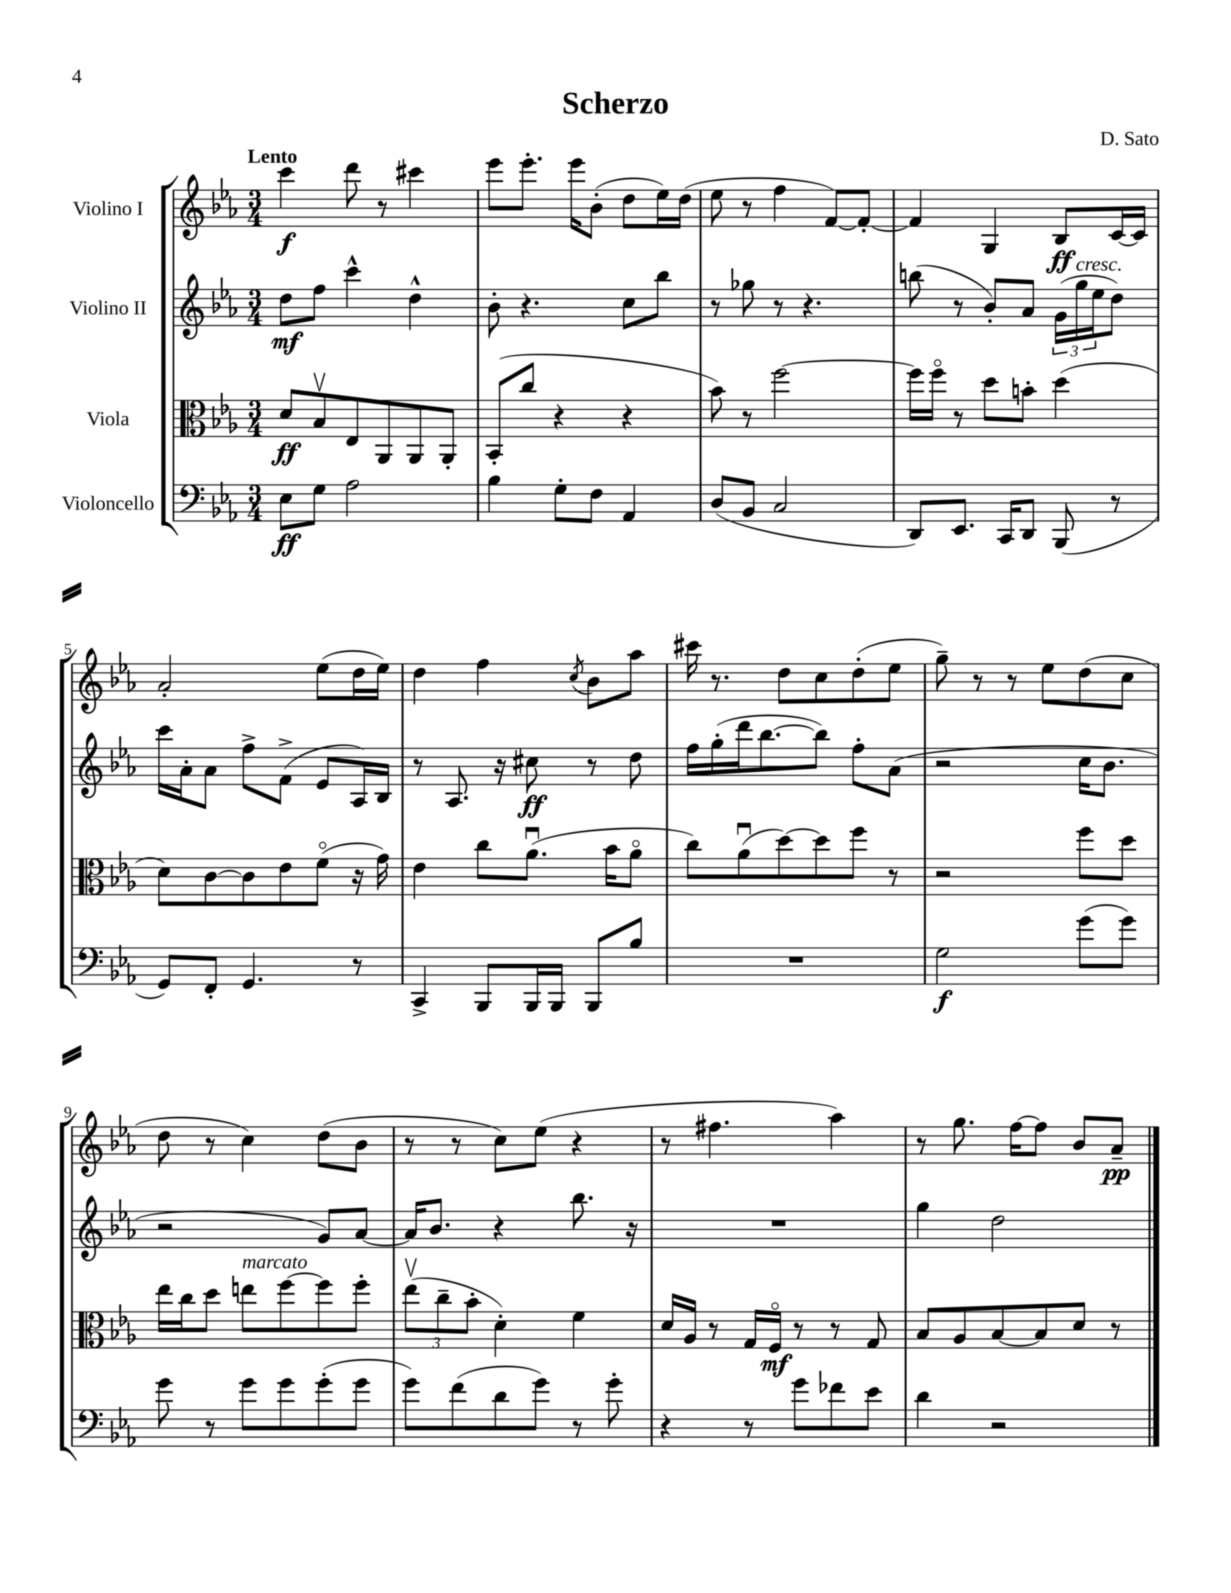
\header { title = "Scherzo" composer = "D. Sato" }
<<
\new StaffGroup <<
\new Staff = "s0" \with { instrumentName = "Violino I" } {
    \clef treble \key ees \major \numericTimeSignature \time 3/4 \tempo "Lento"
    c'''4\f d'''8 r8 cis'''4 |
    ees'''8 ees'''8.-. ees'''16 bes'8-.( d''8 ees''16) d''16( |
    ees''8 r8 f''4 f'8~) f'8~-. |
    f'4 g4 bes8\ff c'16~ c'16 |
    aes'2-. ees''8( d''16 ees''16) |
    d''4 f''4 \acciaccatura { c''8 } bes'8 aes''8 |
    cis'''16 r8. d''8 c''8 d''8-.( ees''8 |
    g''8--) r8 r8 ees''8 d''8( c''8 |
    d''8 r8 c''4) d''8( bes'8 |
    r8 r8 c''8) ees''8( r4 |
    r8 fis''4. aes''4) |
    r8 g''8. f''16~ f''8 bes'8 aes'8--\pp \bar "|." |
}
\new Staff = "s1" \with { instrumentName = "Violino II" } {
    \clef treble \key ees \major \numericTimeSignature \time 3/4
    d''8\mf f''8 c'''4-^ d''4-^ |
    bes'8-. r4. c''8 bes''8 |
    r8 ges''8 r8 r4. |
    b''8( r8 bes'8-.) aes'8 \tuplet 3/2 { g'16( g''16^\markup { \italic "cresc." } ees''16 } d''8) |
    c'''16 aes'16-. aes'8 f''8-> f'8->( ees'8 aes16) bes16 |
    r8 aes8. r16 cis''8\ff r8 d''8 |
    f''16 g''16-.( d'''16 bes''8.~ bes''8) f''8-. aes'8( |
    r2 c''16 bes'8. |
    r2 g'8) aes'8~ |
    aes'16 bes'8. r4 bes''8. r16 |
    R2. |
    g''4 d''2 \bar "|." |
}
\new Staff = "s2" \with { instrumentName = "Viola" } {
    \clef alto \key ees \major \numericTimeSignature \time 3/4
    d'8\ff bes8\upbow ees8 aes,8 aes,8 aes,8-. |
    bes,8-.( c''8 r4 r4 |
    bes'8) r8 f''2~ |
    f''16 f''16\flageolet r8 d''8 b'8-. d''4( |
    d'8) c'8~ c'8 ees'8 f'8\flageolet( r16 g'16) |
    ees'4 c''8 aes'8.\downbow( bes'16 aes'8\flageolet |
    c''8) aes'8\downbow( d''8~) d''8 f''8 r8 |
    r2 f''8 d''8 |
    ees''16 c''16 d''8 e''8^\markup { \italic "marcato" } f''8~ f''8 f''8-. |
    \tuplet 3/2 { ees''8\upbow( c''8-- bes'8-. } d'4-.) f'4 |
    d'16 aes16 r8 g16 f16\flageolet\mf r8 r8 g8 |
    bes8 aes8 bes8~ bes8 d'8 r8 \bar "|." |
}
\new Staff = "s3" \with { instrumentName = "Violoncello" } {
    \clef bass \key ees \major \numericTimeSignature \time 3/4
    ees8\ff g8 aes2 |
    bes4 g8-. f8 aes,4 |
    d8( bes,8 c2 |
    d,8) ees,8. c,16 d,8 bes,,8( r8 |
    g,8) f,8-. g,4. r8 |
    c,4-> bes,,8 bes,,16 bes,,16 bes,,8 bes8 |
    R2. |
    g2\f g'8( g'8) |
    g'8 r8 g'8 g'8 g'8-.( g'8 |
    g'8) f'8( d'8 g'8) r8 g'8-. |
    r4 r8 g'8 fes'8 ees'8 |
    d'4 r2 \bar "|." |
}
>>
>>
